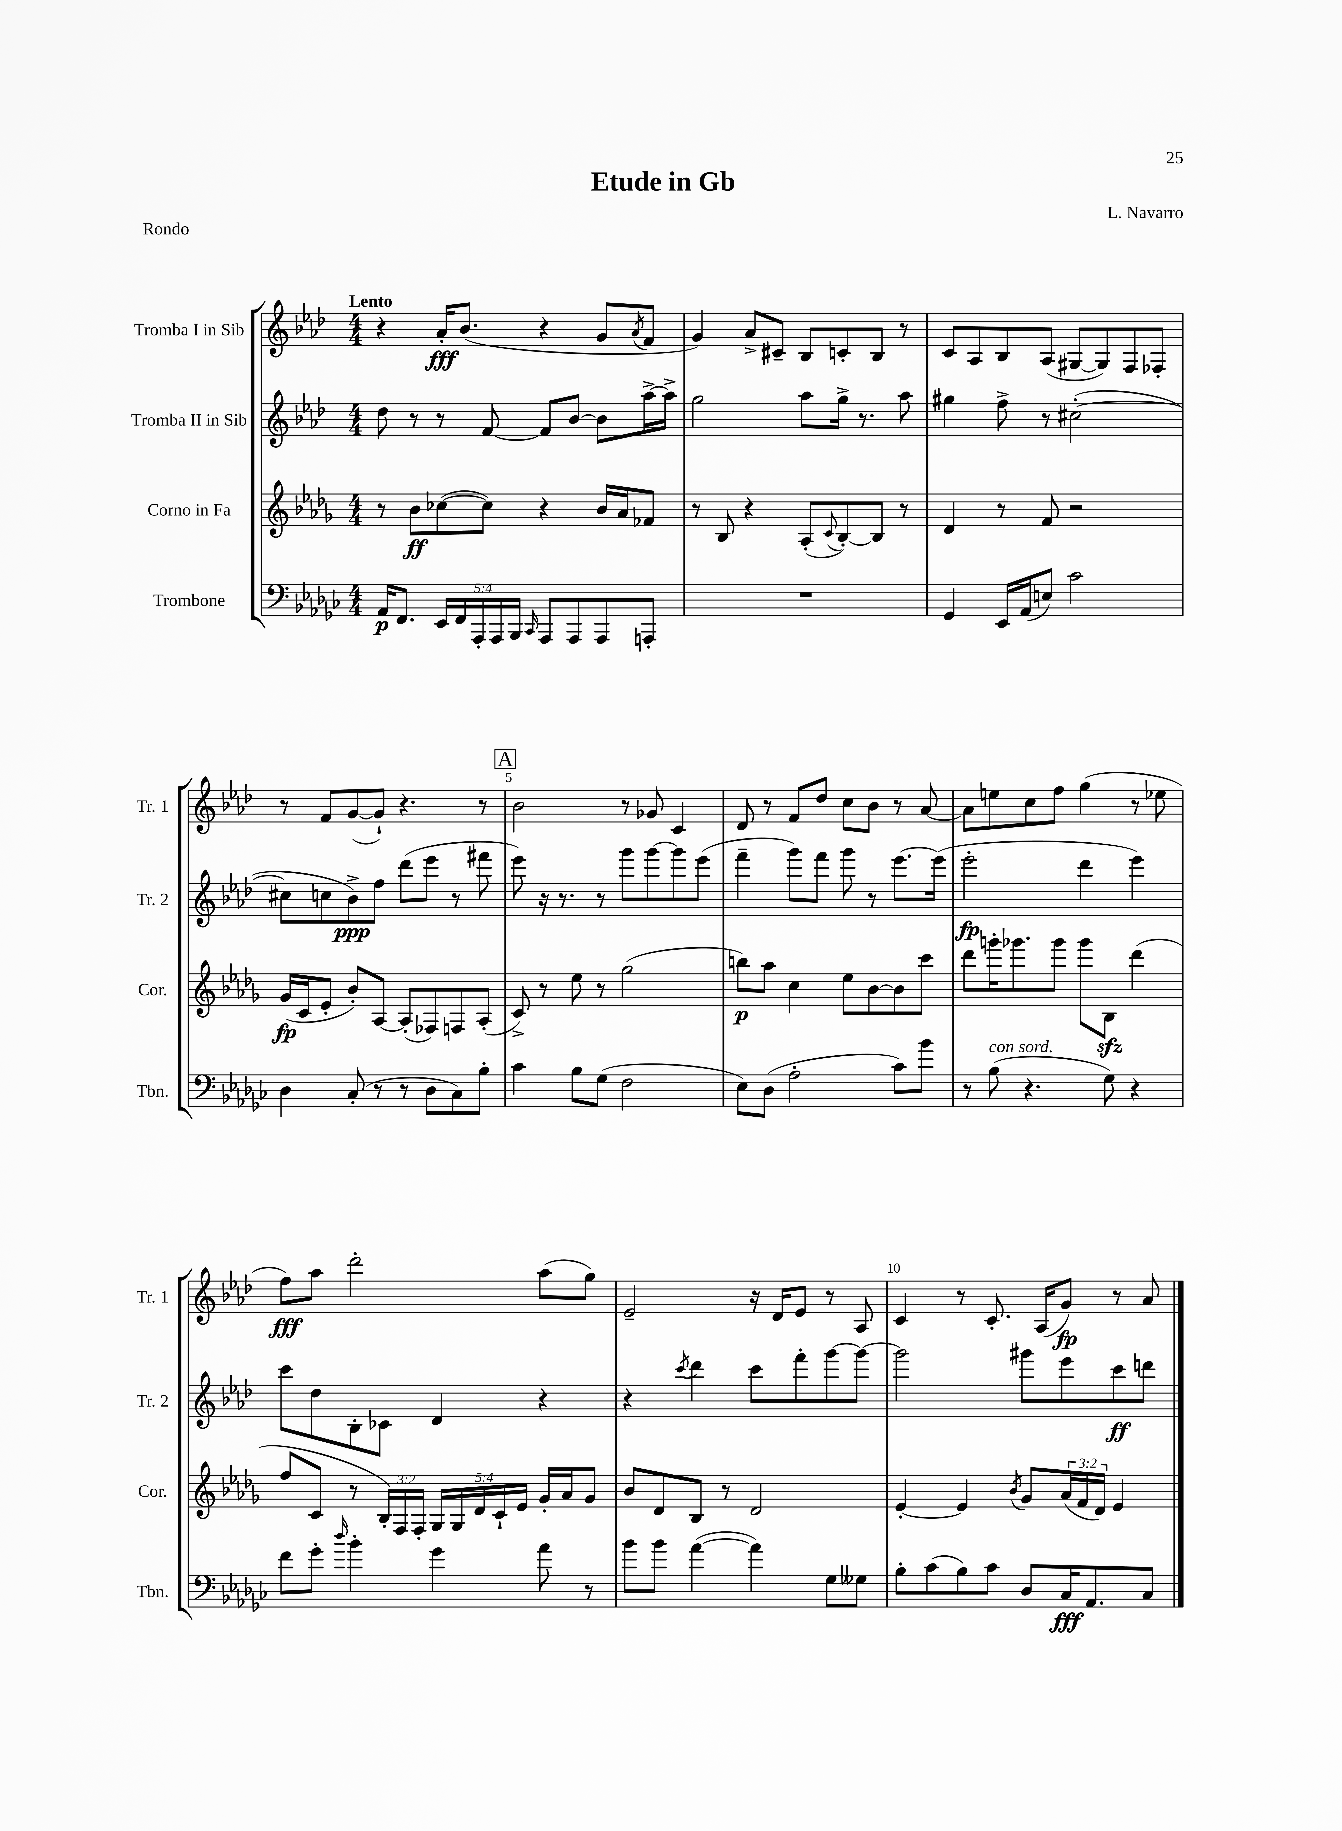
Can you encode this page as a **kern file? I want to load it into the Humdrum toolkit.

**kern	**kern	**kern	**kern
*staff4	*staff3	*staff2	*staff1
*clefF4	*clefG2	*clefG2	*clefG2
*k[b-e-a-d-g-c-]	*k[b-e-a-d-g-]	*k[b-e-a-d-]	*k[b-e-a-d-]
*M4/4	*M4/4	*M4/4	*M4/4
16AA-	8r	8dd-	4r
8.FF	.	.	.
.	8b-	8r	.
20EE-	([8cc-	8r	16a-'
20FF	.	.	.
.	.	.	(8.b-
20AAA-'	.	.	.
.	8cc-])	[8f	.
20AAA-	.	.	.
20BBB-	.	.	.
16qqCC-	.	.	.
8AAA-	4r	8f]	4r
8AAA-	.	[8b-	.
8AAA-	16b-	8b-]	8g
.	16a-	.	.
.	.	.	8qa-
8AAA'	8f-	[16aa-^	8f
.	.	16aa-^]	.
=	=	=	=
1r	8r	2gg	4g)
.	8B-	.	.
.	4r	.	8a-^
.	.	.	8c#~
.	(8A-'	8aa-	8B-
.	8qqc	.	.
.	[8B-')	16gg^	8c'
.	.	8.r	.
.	8B-]	.	8B-
.	8r	8aa-	8r
=	=	=	=
4GG-	4d-	4gg#	8c
.	.	.	8A-
16EE-	8r	8ff^	8B-
(16AA-	.	.	.
8E)	8f	8r	(8A-
2c-	2r	([2cc#'	[8G#
.	.	.	8G#])
.	.	.	8F
.	.	.	8F-'
=	=	=	=
4D-	(16g-	8cc#]	8r
.	16c	.	.
.	8e-'	8cc	8f
(8C-'	8b-')	8b-^)	([8g
8r	[8A-	8ff	8g`])
8r	(8A-']	(8ddd-	4.r
8D-	8F-)	8eee-	.
8C-)	8F	8r	.
8B-'	(8A-'	8fff#	8r
=	=	=	=
4c-	8c^)	8eee-)	2b-
.	8r	16r	.
.	.	8.r	.
8B-	8ee-	.	.
(8G-	8r	8r	.
2F	(2gg-	8ggg	8r
.	.	[8ggg	8g-
.	.	8ggg]	4c
.	.	(8eee-	.
=	=	=	=
8E-)	8bb)	4fff~	8d-
(8D-	8aa-	.	8r
2A-'	4cc	8ggg)	8f
.	.	8fff	8dd-
.	8ee-	8ggg	8cc
.	[8b-	8r	8b-
8c-)	8b-]	[8.eee-	8r
8b-	8ccc	.	[8a-
.	.	(16eee-]	.
=	=	=	=
8r	8ddd-	2eee-'	8a-]
(8B-	16ggg'	.	8ee
.	8.ggg-	.	.
4.r	.	.	8cc
.	8ggg-	.	8ff
.	8ggg-	4ddd-	(4gg
8G-)	8B-	.	.
4r	(4ddd-	4eee-)	8r
.	.	.	8ee-
=	=	=	=
8f	8ff	8ccc	8ff)
8g-'	8c	8dd-	8aa-
16qqdd-	.	.	.
4b-'	8r	8B-'	2ddd-'
.	24B-')	8c-	.
.	24F	.	.
.	24F'	.	.
4g-	20G-	4d-	.
.	20G-	.	.
.	20d-	.	.
.	20c`	.	.
.	20e-	.	.
8a-	16g-'	4r	(8aa-
.	16a-	.	.
8r	8g-	.	8gg)
=	=	=	=
8b-	8b-	4r	2e-~
8b-	8d-	.	.
.	.	8qccc	.
([4a-	8B-	4ddd-	.
.	8r	.	.
4a-])	2d-	8ccc	16r
.	.	.	16d-
.	.	8fff'	8e-
8G-	.	[8ggg	8r
8G--	.	8ggg_	8A-
=	=	=	=
8B-'	[4e-'	2ggg]	4c
(8c-	.	.	.
8B-)	4e-]	.	8r
8c-	.	.	8.c'
.	8qb-	.	.
8D-	8g-	8ggg#	.
.	.	.	(16A-
16C-	(24a-	8eee-	8g)
.	24f	.	.
8.AA-	.	.	.
.	24d-)	.	.
.	4e-	8ccc	8r
8C-	.	8ddd	8a-
==	==	==	==
*-	*-	*-	*-
